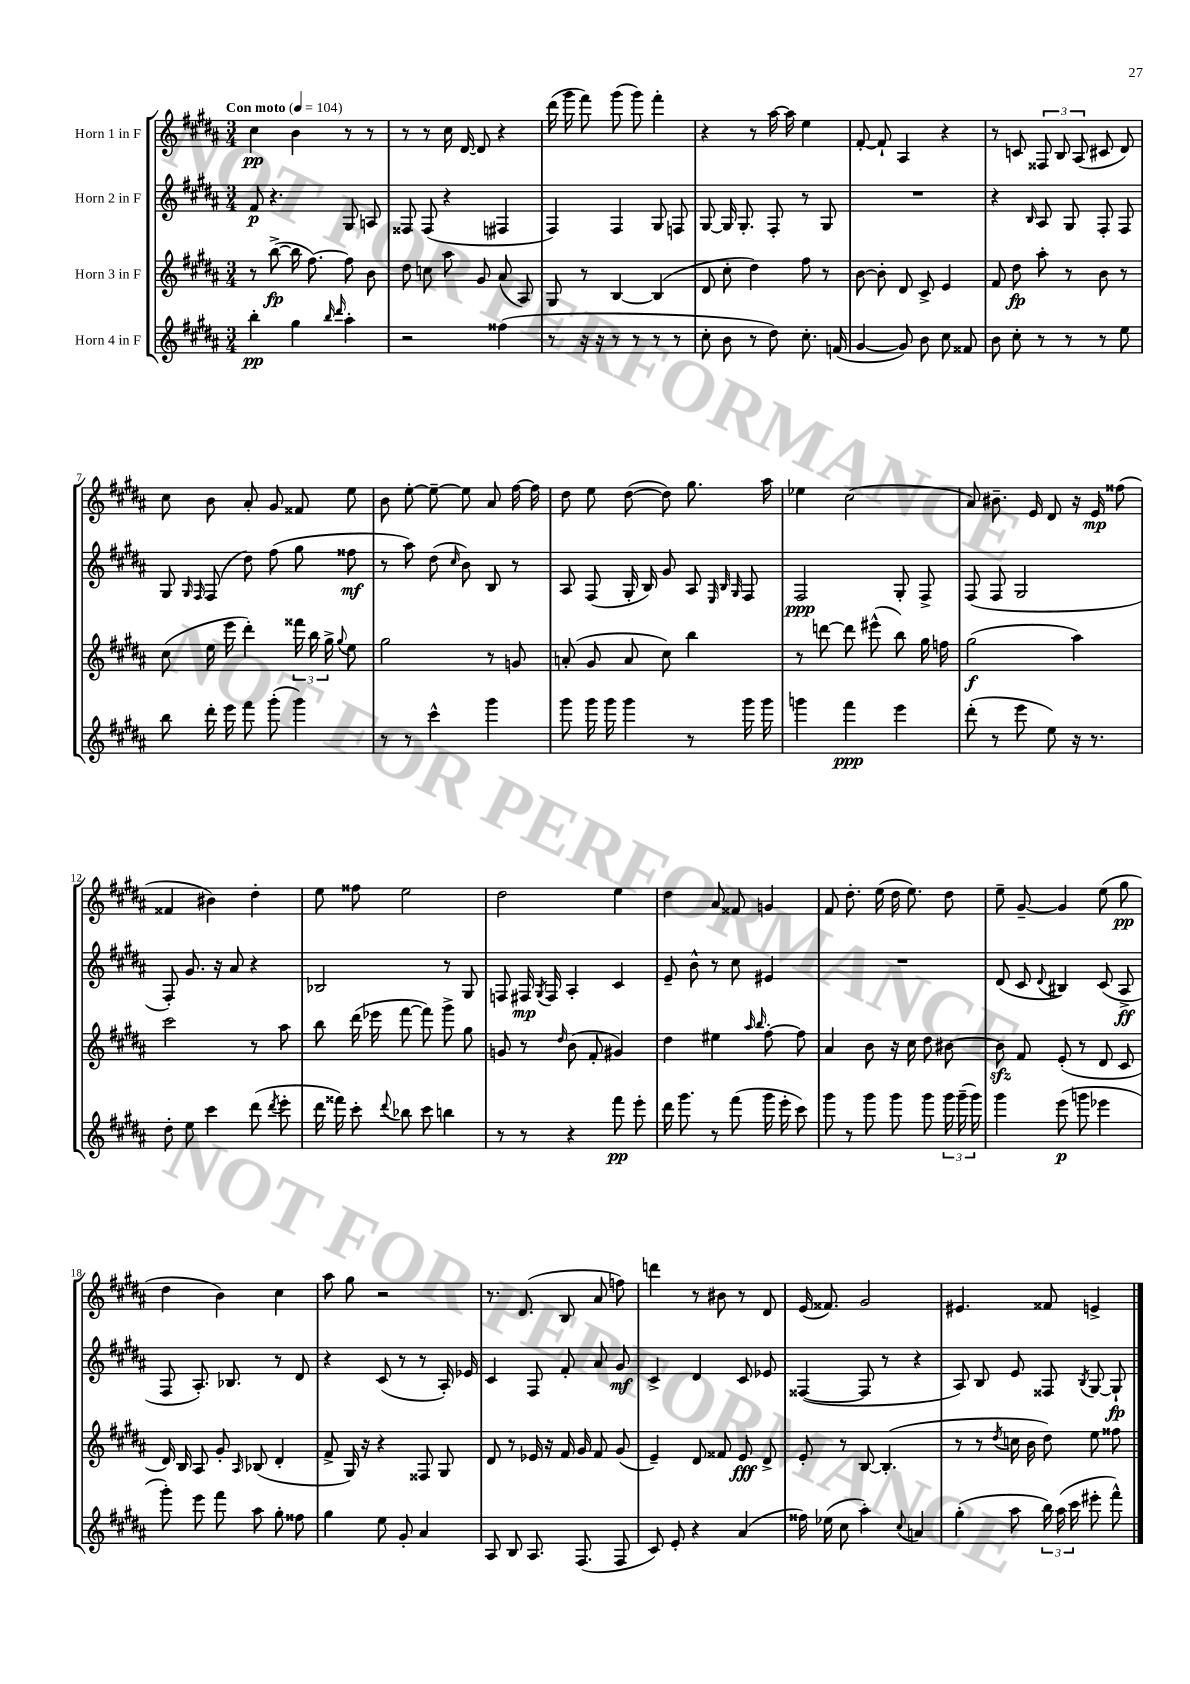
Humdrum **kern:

**kern	**kern	**kern	**kern
*staff4	*staff3	*staff2	*staff1
*clefG2	*clefG2	*clefG2	*clefG2
*k[f#c#g#d#a#]	*k[f#c#g#d#a#]	*k[f#c#g#d#a#]	*k[f#c#g#d#a#]
*M3/4	*M3/4	*M3/4	*M3/4
*MM104	*MM104	*MM104	*MM104
4bb'	8r	8f#	4cc#
.	([8bb^	4.r	.
4gg#	16bb]	.	4b
.	[8.ff#)	.	.
16qqbb	.	.	.
16qqddd#	.	.	.
4aa#'	8ff#]	8G#	8r
.	8b	8A	8r
=	=	=	=
2r	8dd#	8F##	8r
.	8cc	(8F##	8r
.	8aa#	4r	16cc#
.	.	.	[16d#
.	8g#	.	8d#]
(4ff##	(8a#	4F#	4r
.	8A#)	.	.
=	=	=	=
8r	8G#	4F#)	(16ddd#
.	.	.	16ggg#
16r	8r	.	8fff#)
16r	.	.	.
8r	[4B	4F#	(8ggg#
8r	.	.	8ggg#)
8r	(4B]	8G#	4fff#'
8r	.	8F	.
=	=	=	=
8cc#'	8d#	[8G#	4r
8b	8cc#'	16G#]	.
.	.	8.G#'	.
8r	4dd#)	.	8r
8dd#)	.	8F#'	[16aa#
.	.	.	16aa#]
8.cc#'	8ff#	8r	4ee
.	8r	8G#	.
(16f	.	.	.
=	=	=	=
[4g#	[8b	2.r	[8f#'
.	8b']	.	8f#`]
8g#])	8d#	.	4A#
8b	8c#^	.	.
8cc#	4e	.	4r
8f##	.	.	.
=	=	=	=
8b	8f#	4r	8r
8cc#'	8dd#	.	8c
.	.	16qqB	.
8r	8aa#'	8A#	12F##
.	.	.	12B
8r	8r	8G#	.
.	.	.	(12A#
8r	8b	8F#'	8c#
8ee	8r	8F#	8d#)
=	=	=	=
8bb	(8cc#	8G#	8cc#
.	.	16qqG#	.
.	.	16qqF#	.
16ddd#'	16ee	(8F#	8b
16eee	16eee	.	.
8fff#	4ddd#')	8dd#)	8a#'
(8ggg#'	.	(8ff#	8g#
4ggg#)	24fff##	8gg#	8f##
.	24bb	.	.
.	24gg#^	.	.
.	8qqgg#	.	.
.	8ee	8ff##	8ee
=	=	=	=
8r	2gg#	8r	8b
8r	.	8aa#)	[8ee'
4ccc#^^	.	(8dd#	8ee~_
.	.	16qqcc#	.
.	.	8b)	8ee]
4ggg#	8r	8B	8a#
.	8g	8r	[16ff#
.	.	.	16ff#]
=	=	=	=
8ggg#	(8a'	8A#	8dd#
16ggg#	8g#	(8F#	8ee
16ggg#	.	.	.
4ggg#	8a	16G#'	([8dd#
.	.	16B)	.
.	8cc#)	8g#	8dd#])
8r	4bb	8A#	8.gg#
.	.	32qqE	.
.	.	32qqB	.
.	.	32qqG#	.
16ggg#	.	8F#	.
16ggg#	.	.	16aa#
=	=	=	=
4ggg	8r	2F#	4ee-
.	[8ddd	.	.
4fff#	8ddd]	.	(2cc#
.	(8eee#^^	.	.
4eee	8bb)	8G#'	.
.	16gg#	8F#^	.
.	16ff	.	.
=	=	=	=
(8ddd#'	(2gg#	(8F#	8a#)
8r	.	8F#	8.b#~
8eee	.	2G#	.
.	.	.	16e
8ee)	.	.	8d#
16r	4aa#)	.	16r
8.r	.	.	16e
.	.	.	(8ff##
=	=	=	=
8dd#'	2ccc#	8F#')	4f##
8ee	.	8.g#	.
4ccc#	.	.	4b#)
.	.	16r	.
.	.	8a#	.
(8ddd#	8r	4r	4dd#'
8qddd#	.	.	.
8eee'	8aa#	.	.
=	=	=	=
16ddd#	8bb	2B-	8ee
16fff##)	.	.	.
8ccc#'	(16ddd#	.	8ff##
.	16eee-	.	.
8qqddd#	.	.	.
8bb-	[8fff#	.	2ee
8ccc#	8fff#])	.	.
4bb	8ggg#^	8r	.
.	8gg#	8G#	.
=	=	=	=
8r	8g	8F	2dd#
8r	8r	16F#	.
.	.	8qG#	.
.	.	16F#	.
.	16qqdd#	.	.
4r	(8b	4A#'	.
.	8f#'	.	.
8fff#	4g#)	4c#	4ee
8eee'	.	.	.
=	=	=	=
16ddd#	4dd#	8e~	4dd#
8.ggg#	.	.	.
.	.	8b^^	.
8r	4ee#	8r	8a#
(8fff#	.	8cc#	8f##
.	16qqaa#	.	.
.	16qqbb	.	.
16ggg#	[8ff#'	4e#	4g
16eee'	.	.	.
8ccc#)	8ff#]	.	.
=	=	=	=
8ggg#	4a#	2.r	8f#
8r	.	.	8.dd#'
8ggg#	8b	.	.
.	.	.	(16ee
8ggg#	16r	.	16dd#
.	16cc#	.	8.ee)
8ggg#	8dd#	.	.
24ggg#	[8b#	.	8dd#
(24ggg#~	.	.	.
24ggg#)	.	.	.
=	=	=	=
4ggg#	8b#]	(8d#	8ee~
.	8f#	8c#	[8g#~
.	.	8qqd#	.
(8eee	(8e'	4B#)	4g#]
8ggg	8r	.	.
4eee-	8d#	(8c#	(8ee
.	8c#	8A#^	8gg#
=	=	=	=
8ggg#')	16d#)	8F#	4dd#
.	16B	.	.
8eee	8A#	8.A#')	.
8fff#	8g#'	.	4b)
.	.	8.B-	.
.	16qqA#	.	.
8aa#	(8B-	.	.
8gg#'	4d#'	8r	4cc#
8ff##	.	8d#	.
=	=	=	=
4gg#	8f#^	4r	8aa#
.	16G#)	.	8gg#
.	16r	.	.
8ee	4r	(8c#	2r
8g#'	.	8r	.
4a#	8F##	8r	.
.	8G#	16A#')	.
.	.	16e-	.
=	=	=	=
8A#	8d#	4c#	8.r
8B	8r	.	.
.	.	.	(8.d#
8.A#	16e-	8F#	.
.	16r	.	.
.	16f#	8f#'	8B
(8.F#	16g#	.	.
.	8f#	8a#	8a#
8F#	(8g#	8g#	8ff)
=	=	=	=
8c#)	4e~)	4c#^	4ddd
8e'	.	.	.
4r	8d#	4d#	8r
.	8f##	.	8b#
(4a#	8e	8c#	8r
.	8d#^	8e-	8d#
=	=	=	=
16ff##)	8e'	([4F##	(16e
(16ee-	.	.	8.f##)
8cc#	8r	.	.
4aa#')	[8B	8F##]	2g#
.	(4.B']	8r	.
8qqcc#	.	.	.
4a	.	4r	.
=	=	=	=
(4gg#'	8r	8A#)	4.e#
.	8r	8B	.
.	8qdd#	.	.
8aa#	16cc	8e	.
.	16b	.	.
24bb)	8dd#)	8F##	8f##
(24aa#	.	.	.
24ccc#	.	.	.
.	.	8qB	.
8eee#'	8ee	[8G#	4e^
8fff#^^)	8ff##	8G#`]	.
==	==	==	==
*-	*-	*-	*-
